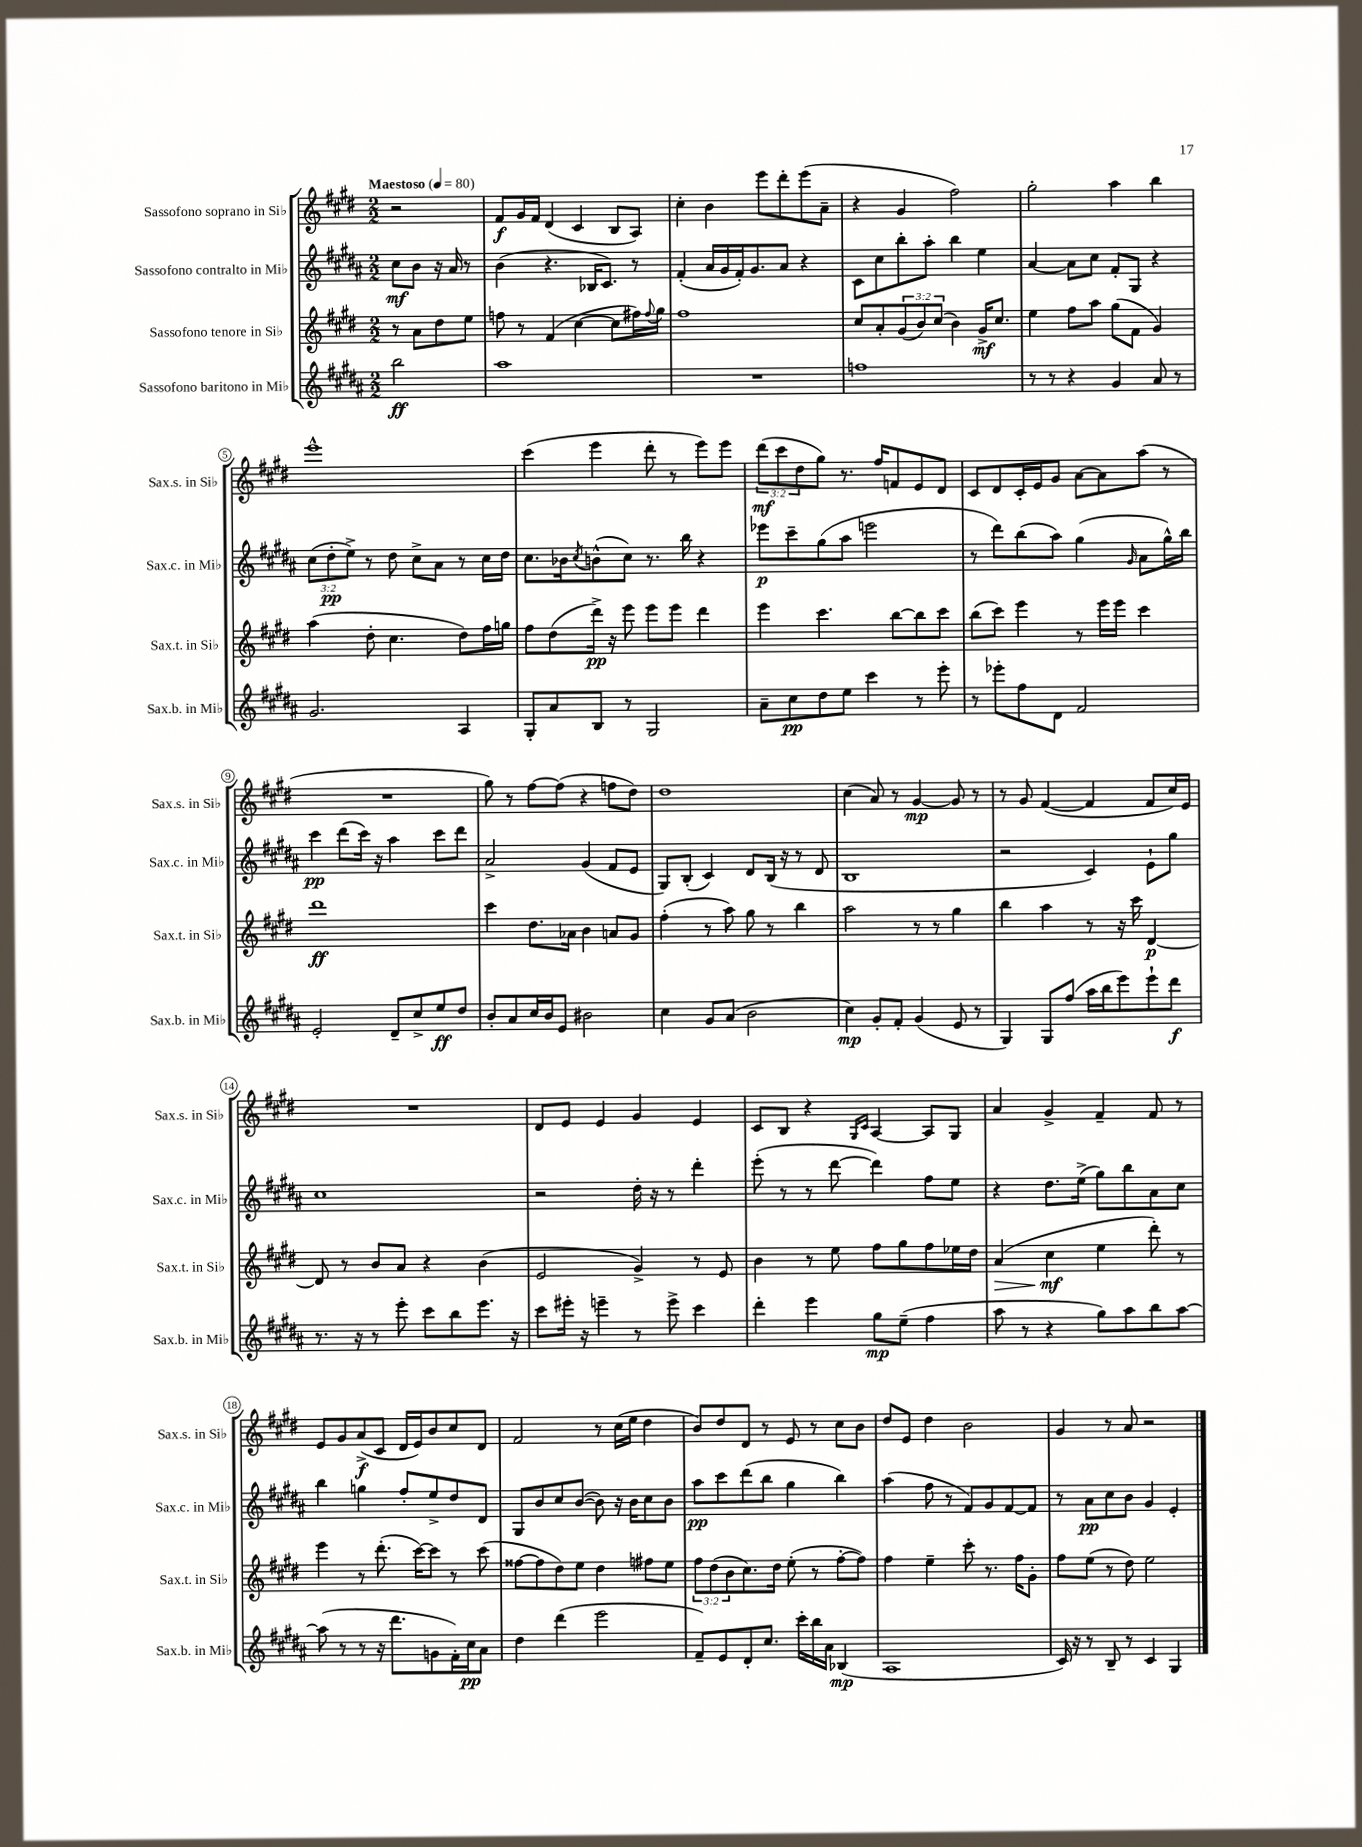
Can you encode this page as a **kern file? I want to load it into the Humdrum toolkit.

**kern	**kern	**kern	**kern
*staff4	*staff3	*staff2	*staff1
*clefG2	*clefG2	*clefG2	*clefG2
*k[f#c#g#d#a#]	*k[f#c#g#d#]	*k[f#c#g#d#a#]	*k[f#c#g#d#]
*M2/2	*M2/2	*M2/2	*M2/2
*MM80	*MM80	*MM80	*MM80
2bb\	8r	8cc#\L	2r
.	8a\L	8b\J	.
.	8dd#\	16r	.
.	.	16a#/	.
.	8ee\J	8r	.
=	=	=	=
1aa#	8ff\	(4b\	8f#/L
.	8r	.	16g#/L
.	.	.	16f#/JJ
.	(4f#/	4.r	(4d#/
.	[4cc#\	.	4c#/
.	.	16B-/LK	.
.	.	8.c#/J)	.
.	8cc#\]L	.	8B/L
.	16ff#\L)	8r	8A/J)
.	8qqff#/	.	.
.	16gg#\JJ	.	.
=	=	=	=
1r	1ff#	(4f#'/	4cc#'\
.	.	16a#/LL	4b\
.	.	16g#/	.
.	.	16f#'/J)	.
.	.	8.g#/	.
.	.	.	8eee\L
.	.	8a#/J	8ddd#'\
.	.	4r	(8eee\
.	.	.	8a~\J
=	=	=	=
1ff	8cc#/L	8c#\L	4r
.	8a'/	8cc#\	.
.	(12g#/	8bb'\	4g#/
.	12b/)	.	.
.	.	8aa#'\J	.
.	(12cc#/J	.	.
.	4b\)	4bb\	2ff#\)
.	16g#^/LK	4ee\	.
.	8.cc#/J	.	.
=	=	=	=
8r	4ee\	[4a#/	2gg#'\
8r	.	.	.
4r	8ff#\L	8a#\]L	.
.	8aa\J	8cc#\J	.
4g#/	(8gg#\L	8f#'/L	4aa\
.	8f#\J	8G#/J	.
8a#/	4g#/)	4r	4bb\
8r	.	.	.
=	=	=	=
2.g#/	(4aa\	(12cc#\L	1eee^^
.	.	12dd#'\	.
.	.	12ee^\J)	.
.	8dd#'\	8r	.
.	4.cc#\	8dd#\	.
.	.	8cc#^\L	.
.	.	8a#\J	.
4A#/	8dd#\L)	8r	.
.	16ff#\L	16cc#\LL	.
.	16gg\JJ	16dd#\JJ	.
=	=	=	=
8G#'/L	8ff#\L	8.cc#\L	(4ccc#\
8a#/	(8dd#\	.	.
.	.	16b-\k	.
.	.	8qcc#/	.
8B/J	16ddd#^\Jk)	(8b^^\	4eee\
.	16r	.	.
8r	8eee\	8cc#\J)	.
2G#/	8eee\L	8.r	8ddd#'\
.	8eee\J	.	8r
.	.	16bb\	.
.	4ddd#\	4r	8eee\L)
.	.	.	8eee\J
=	=	=	=
8a#~\L	4eee\	8eee-\L	(12ddd#\L
.	.	.	12ccc#\
8cc#\	.	8ccc#~\	.
.	.	.	12dd#\
8dd#\	4.ccc#\	(8gg#\	8gg#\J)
8ee\J	.	8aa#\J	8.r
4ccc#\	.	2eee\	.
.	.	.	16ff#/LK
.	[8bb\L	.	8f/
8r	8bb\]	.	8e/
8eee'\	8ccc#\J	.	8d#/J
=	=	=	=
8r	(8bb\L	8r	8c#/L
8eee-'\L	8ccc#\J)	8ddd#\L)	8d#/
8ff#\	4eee\	(8bb\	16c#'/L
.	.	.	16e/J
8d#\J	.	8aa#\J)	8g#/J
2f#/	8r	(4gg#\	[8a\L
.	16eee\LL	.	8a\]
.	16eee\JJ	.	.
.	.	16qqg#/	.
.	4ccc#\	8a#\L	(8aa\J
.	.	16gg#^^\L)	8r
.	.	16bb\JJ	.
=	=	=	=
2e'/	1ddd#	4ccc#\	1r
.	.	(8ddd#\L	.
.	.	16ccc#\Jk)	.
.	.	16r	.
8d#~/L	.	4aa#\	.
8cc#^/	.	.	.
8ee/	.	8ccc#\L	.
8dd#/J	.	8ddd#\J	.
=	=	=	=
8b'/L	4ccc#\	2a#^/	8gg#\)
8a#/	.	.	8r
16cc#/L	8.dd#\L	.	[8ff#\L
16b/J	.	.	.
8e/J	.	.	(8ff#\]J
.	16a-\Jk	.	.
2b#\	4b\	(4g#/	4r
.	8a/L	8f#/L	8ff\L
.	8g#/J	8e/J	8dd#\J)
=	=	=	=
4cc#\	(4ff#'\	8G#/L)	1dd#
.	.	(8B'/J	.
8g#/L	8r	4c#/)	.
(8a#/J	8aa\)	.	.
2b\	8gg#\	8d#/L	.
.	8r	(16B/Jk	.
.	.	16r	.
.	4bb\	8r	.
.	.	8d#/	.
=	=	=	=
4cc#\)	2aa\	1B	(4cc#\
8g#'/L	.	.	8a/)
8f#'/J	.	.	8r
(4g#/	8r	.	[4g#/
.	8r	.	.
8e/	4gg#\	.	8g#/]
8r	.	.	8r
=	=	=	=
4G#/)	4bb\	2r	8r
.	.	.	8g#/
8G#/L	4aa\	.	([4f#/
(8ff#/J	.	.	.
16aa#\LL	8r	4c#/)	4f#/]
16bb\J	.	.	.
8eee\)	16r	.	.
.	16ccc#\	.	.
8eee`\	[4d#/	8e`\L	8f#/L
8ddd#\J	.	8gg#\J	16cc#/L)
.	.	.	16e/JJ
=	=	=	=
8.r	8d#/]	1cc#	1r
.	8r	.	.
16r	.	.	.
8r	8b/L	.	.
8eee'\	8a/J	.	.
8ccc#\L	4r	.	.
8bb\	.	.	.
8.eee\J	(4b\	.	.
16r	.	.	.
=	=	=	=
8ccc#\L	2e/	2r	8d#/L
16eee#'\Jk	.	.	8e/J
16r	.	.	.
4eee~\	.	.	4e/
8r	4g#^/)	16dd#'\	4g#/
.	.	16r	.
8eee^\	.	8r	.
4ccc#\	8r	4ddd#'\	4e/
.	8e/	.	.
=	=	=	=
4ddd#'\	4b\	(8eee'\	8c#/L
.	.	8r	8B/J
4eee\	8r	8r	4r
.	8ee\	[8ddd#\	.
.	.	.	16qqG#/LL
.	.	.	16qqc#/JJ
8gg#\L	8ff#\L	4ddd#\])	[4A/
(8ee~\J	8gg#\	.	.
4ff#\	8ff#\	8ff#\L	8A/]L
.	16ee-\L	8ee\J	8G#/J
.	16dd#\JJ	.	.
=	=	=	=
8aa#\	(4a/	4r	4a/
8r	.	.	.
4r	4cc#\	8.dd#\L	4g#^/
.	.	(16ee^\Jk	.
8gg#\L)	4ee\	8gg#\L)	4f#~/
8aa#\	.	8bb\	.
8bb\	8ddd#'\)	8a#\	8f#/
[8aa#\J	8r	8cc#\J	8r
=	=	=	=
(8aa#\]	4eee\	4bb\	8e/L
8r	.	.	8g#/
8r	8r	4gg\	(8a^/
16r	(8.ddd#'\	.	8c#/J
8.ddd#\L	.	.	.
.	.	8ff#'/L	16d#/LL
.	[16ccc#\LK)	.	16e/J)
8g\	8ccc#\]J	8ee^/	8b/
16f#'\L)	8r	8dd#/	8cc#/
16cc#\J	.	.	.
8a#\J	(8ccc#\	8d#/J	8d#/J
=	=	=	=
4dd#\	[8ff##\L	8G#/L	2f#/
.	8ff##\]	8b/	.
(4ddd#\	8dd#\)	8cc#/	.
.	8ee\J	([8b/J	.
2eee\	4dd#\	8b\])	8r
.	.	16r	(16cc#\LL
.	.	16b\LK	16ee\JJ
.	8ff#\L	8cc#\	4dd#\
.	8ee\J	8b\J	.
=	=	=	=
8f#~/L)	12ff#\L	8aa#\L	8b/L)
.	(12dd#\	.	.
8e/	.	8ccc#\	8dd#/
.	12b\	.	.
8d#'/	8.cc#\)	(8ddd#\	8d#/J
8.cc#/J	.	8bb\J	8r
.	16dd#\Jk	.	.
.	(8ee'\	4gg#\	8e/
16ccc#'\LL	.	.	.
16bb\	8r	.	8r
16a#\JJ	.	.	.
(4B-/	[8ff#'\L	4bb\)	8cc#\L
.	8ff#\]J)	.	8b\J
=	=	=	=
1A#	4ff#\	(4aa#\	8dd#/L
.	.	.	8e/J
.	4ee~\	8ff#\	4dd#\
.	.	8r	.
.	8ccc#'\	8f#/L)	2b\
.	8.r	8g#/	.
.	.	[8f#/	.
.	16ff#\LK	.	.
.	8g#'\J	8f#/]J	.
=	=	=	=
16c#/)	8ff#\L	8r	4g#/
16r	.	.	.
8r	(8ee\J	8a#\L	.
8B~/	8r	8cc#\	8r
8r	8dd#\)	8b\J	8a/
4c#/	2ee\	4g#/	2r
4G#/	.	4e'/	.
==	==	==	==
*-	*-	*-	*-
